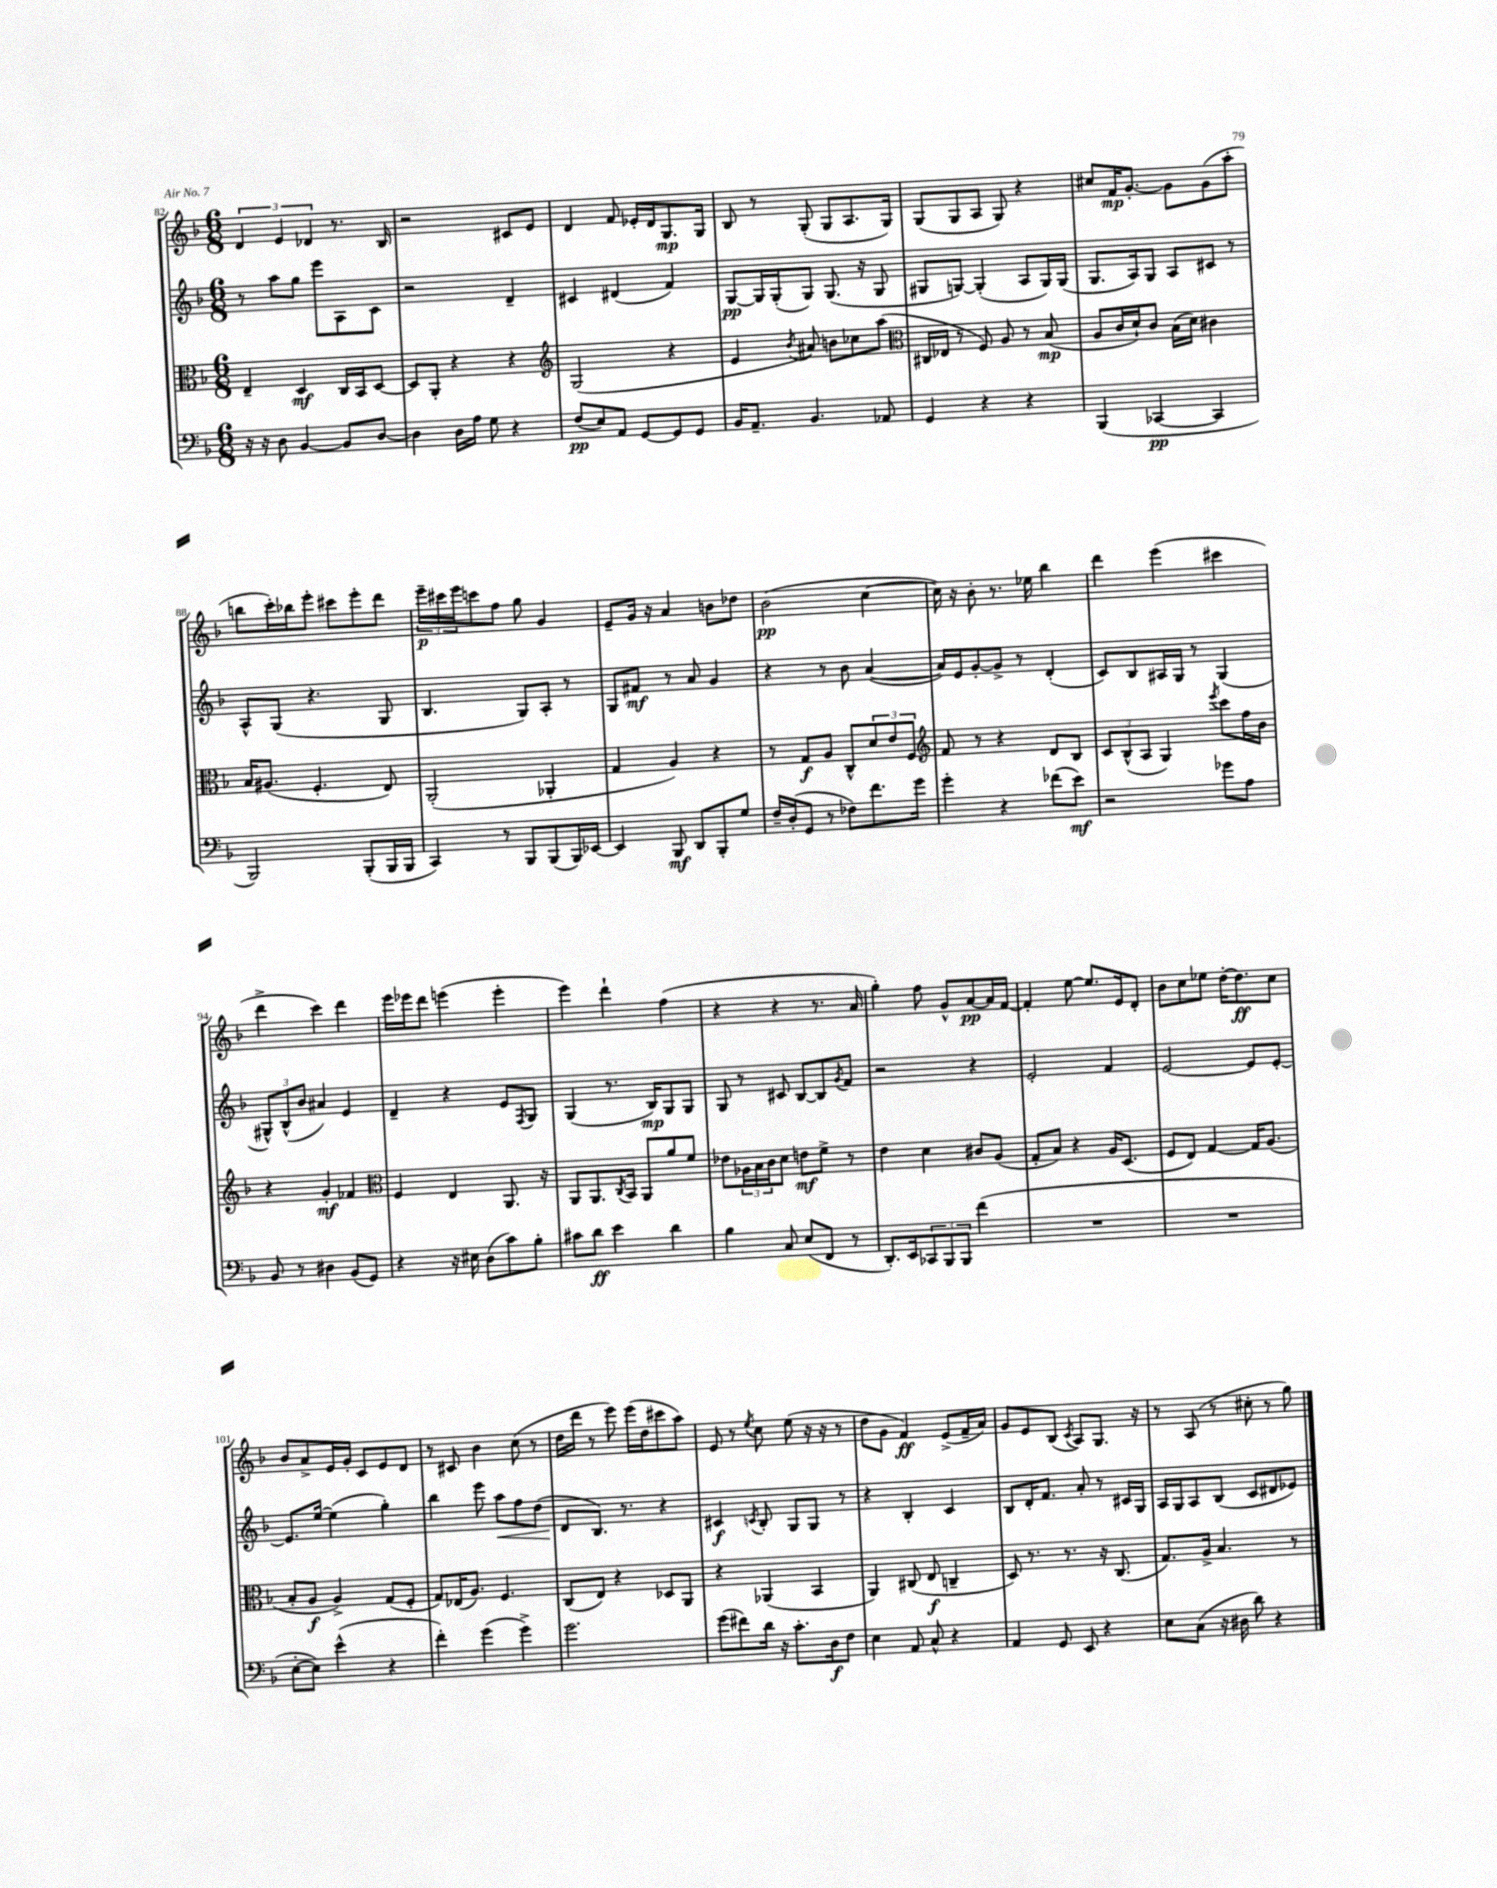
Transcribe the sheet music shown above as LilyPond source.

<<
\new StaffGroup <<
\new Staff = "s0" {
    \clef treble \key f \major \numericTimeSignature \time 6/8
    \tuplet 3/2 { d'4 e'4 des'4 } r8. bes16 |
    r2 cis'8 e'8 |
    d'4 f'8 ees'16-. d'16 g8.\mp g16 |
    bes8 r8 g8-.( g8 a8. g16) |
    g8( g8 a8 g8) r4 |
    cis''8 f'16\mp g'8.~-. g'8 g'8( a''8-. |
    b''8 c'''16-.) bes''16 e'''8-. cis'''8 e'''8-. d'''8 |
    \tuplet 3/2 { e'''16--\p cis'''16 e'''16 } c'''8 f''8 g''8 g'4 |
    e'8-- g'16 r16 a'4 b'8 des''8 |
    bes'2\pp( c''4~ |
    c''16) r16 bes'8-. r8. ees''16 bes''4 |
    d'''4 e'''4( cis'''4 |
    d'''4-> c'''4) d'''4 |
    e'''16 ees'''16 d'''8 e'''4( e'''4-. |
    e'''4) d'''4-! f''4( |
    r4 r4 r8. a'16 |
    g''4-.) f''8 g'8-^ a'8~\pp a'16 f'16~ |
    f'4-. e''8~ e''8. e'16 d'8-. |
    bes'8 c''8 ees''8 d''16~-. d''8.\ff c''8 |
    bes'8 a'8-> e'16 g'16-. c'8 e'8 d'8 |
    r8 cis'8 bes'4 c''8( r8 |
    d''16 d'''16 r8 e'''8) e'''16( d''16 cis'''8 a''8) |
    e'8 r8 \acciaccatura { e''8 } c''8 e''8( r16 r16 r8 |
    d''8 g'8 f'4\ff) e'8->( f'16-- a'16) |
    g'8 e'8 bes8( \acciaccatura { c'8 } a8) g8. r16 |
    r8 a8( r8 cis''8-. r8 g''8) \bar "|." |
}
\new Staff = "s1" {
    \clef treble \key f \major \numericTimeSignature \time 6/8
    r8 a''8 g''8 e'''8 a8 c'8 |
    r2 d'4-- |
    cis'4 dis'4( f'4) |
    g8~\pp g16 g16-.( g8) g8.( r16 g8 |
    gis8 g8~) g4-.( a8 g16) g16( |
    g8. a16) g8 a8 cis'8 r8 |
    a8-^ g8( r4. g8 |
    bes4. g8) a8-. r8 |
    g8 fis'8\mf r8 a'8 g'4 |
    r4 r8 bes'8 a'4~( |
    a'16) e'16 g'8~-. g'8-> r8 d'4-.( |
    c'8) bes8 ais16 g16 r8 g4( |
    \tuplet 3/2 { gis8-^) bes8-^( bes'8 } ais'4) e'4 |
    d'4-- r4 e'8 \acciaccatura { f8 } g8 |
    g4( r8. bes16\mp) g8 g8 |
    g8 r8 cis'8 bes8~ bes8 \acciaccatura { g'8 } f'8 |
    r2 r4 |
    e'2-. f'4 |
    e'2~ e'8 e'8~-. |
    e'8. e''16~ e''4( g''4-.) |
    bes''4 e'''8 a''8\< f''8 d''8( |
    d'8\! bes8.) r8. r4 |
    cis'4\f \acciaccatura { c'8 } bes8-. g8 g8 r8 |
    r4 bes4-. c'4 |
    bes8 d'16-. f'8. a'8-. r8 cis'16 g16 |
    a16 g16 a8 bes8( c'8 dis'8 ees'8) \bar "|." |
}
\new Staff = "s2" {
    \clef alto \key f \major \numericTimeSignature \time 6/8
    e4-- d4\mf c16 bes,16 d8~ |
    d8 a,8-. r4 r4 |
    \clef treble g2( r4 |
    e'4 \acciaccatura { bes'8 } ais'8) b'8 ces''8 a''8( |
    \clef alto cis16 ees16 r8 f8) a8 r8 bes8\mp( |
    a8 c'16 d'16-!) c'8 bes16( d'16) cis'4 |
    bes16 ais8.( f4.-. e8) |
    a,2-.( aes,4-. |
    g4 a4) r4 |
    r8 g8\f a8 c8-^ \tuplet 3/2 { d'8 e'8 f8 } |
    \clef treble f'8 r8 r4 d'8 bes8 |
    \tuplet 3/2 { c'8 bes8-^( a8 } g4) \acciaccatura { e'''8 } c'''8 f''16 bes'16 |
    r4 g'4-.\mf fes'4 |
    \clef alto f4 e4 a,8. r16 |
    a,8 a,8. \acciaccatura { c8 } bes,16 a,8 a'8 f'8 |
    ees'8 \tuplet 3/2 { aes16 bes16 c'16 } d'8 e'8\mf f'8-> r8 |
    e'4 d'4 cis'8 a8( |
    g8-. bes8) r4 a16 d8.( |
    f8 e8) g4~ g16 a8.( |
    bes8-. a8\f a4->) g8( f8-. |
    g8) ees16( a8.) f4. |
    c8( e8) r4 des8 a,8 |
    r4 aes,4( bes,4 |
    a,4) cis8( e8\f c4-- |
    d8) r8. r8. r16 c8.( |
    g8.) a16-> bes4. r8 \bar "|." |
}
\new Staff = "s3" {
    \clef bass \key f \major \numericTimeSignature \time 6/8
    r16 r16 d8 bes,4~ bes,8 d8~ |
    d4 d16 a16 g8 r4 |
    f8\pp( e8) a,8 g,8~ g,8 g,8 |
    bes,16 a,8.-- bes,4. aes,8 |
    g,4 r4 r4 |
    bes,,4( ces,4~\pp ces,4 |
    bes,,2) bes,,8-.( bes,,16 bes,,16 |
    c,4) r8 bes,,8 bes,,8( bes,,16) ees,16~ |
    ees,4 bes,,8\mf d,8 bes,,8-. g8 |
    f16-- d16-.( g,8 r8 fes8) f'8. g'16 |
    g'4-. r4 fes'8( e'8\mf) |
    r2 ges'8 a8 |
    bes,8 r8 dis4 bes,8( g,8) |
    r4 r16 eis16 d8( c'8) bes8-. |
    cis'8 d'8\ff e'4 d'4 |
    bes4 c8 e8( f,8 r8 |
    d,8.-.) e,16 \tuplet 3/2 { ces,8 bes,,8 bes,,8 } f'4( |
    R2. |
    R2. |
    e8~-. e8) e'4-^( r4 |
    f'4-.) g'4( g'4->) |
    g'2. |
    g'8( fis'8) d'16 r16 c'8.-. d16\f f8 |
    e4 a,8 c8-^ r4 |
    a,4 g,8 e,8 r4 |
    e8 c8( r16 dis16 d'8) r4 \bar "|." |
}
>>
>>
\layout { \context { \Score currentBarNumber = #82 } }
